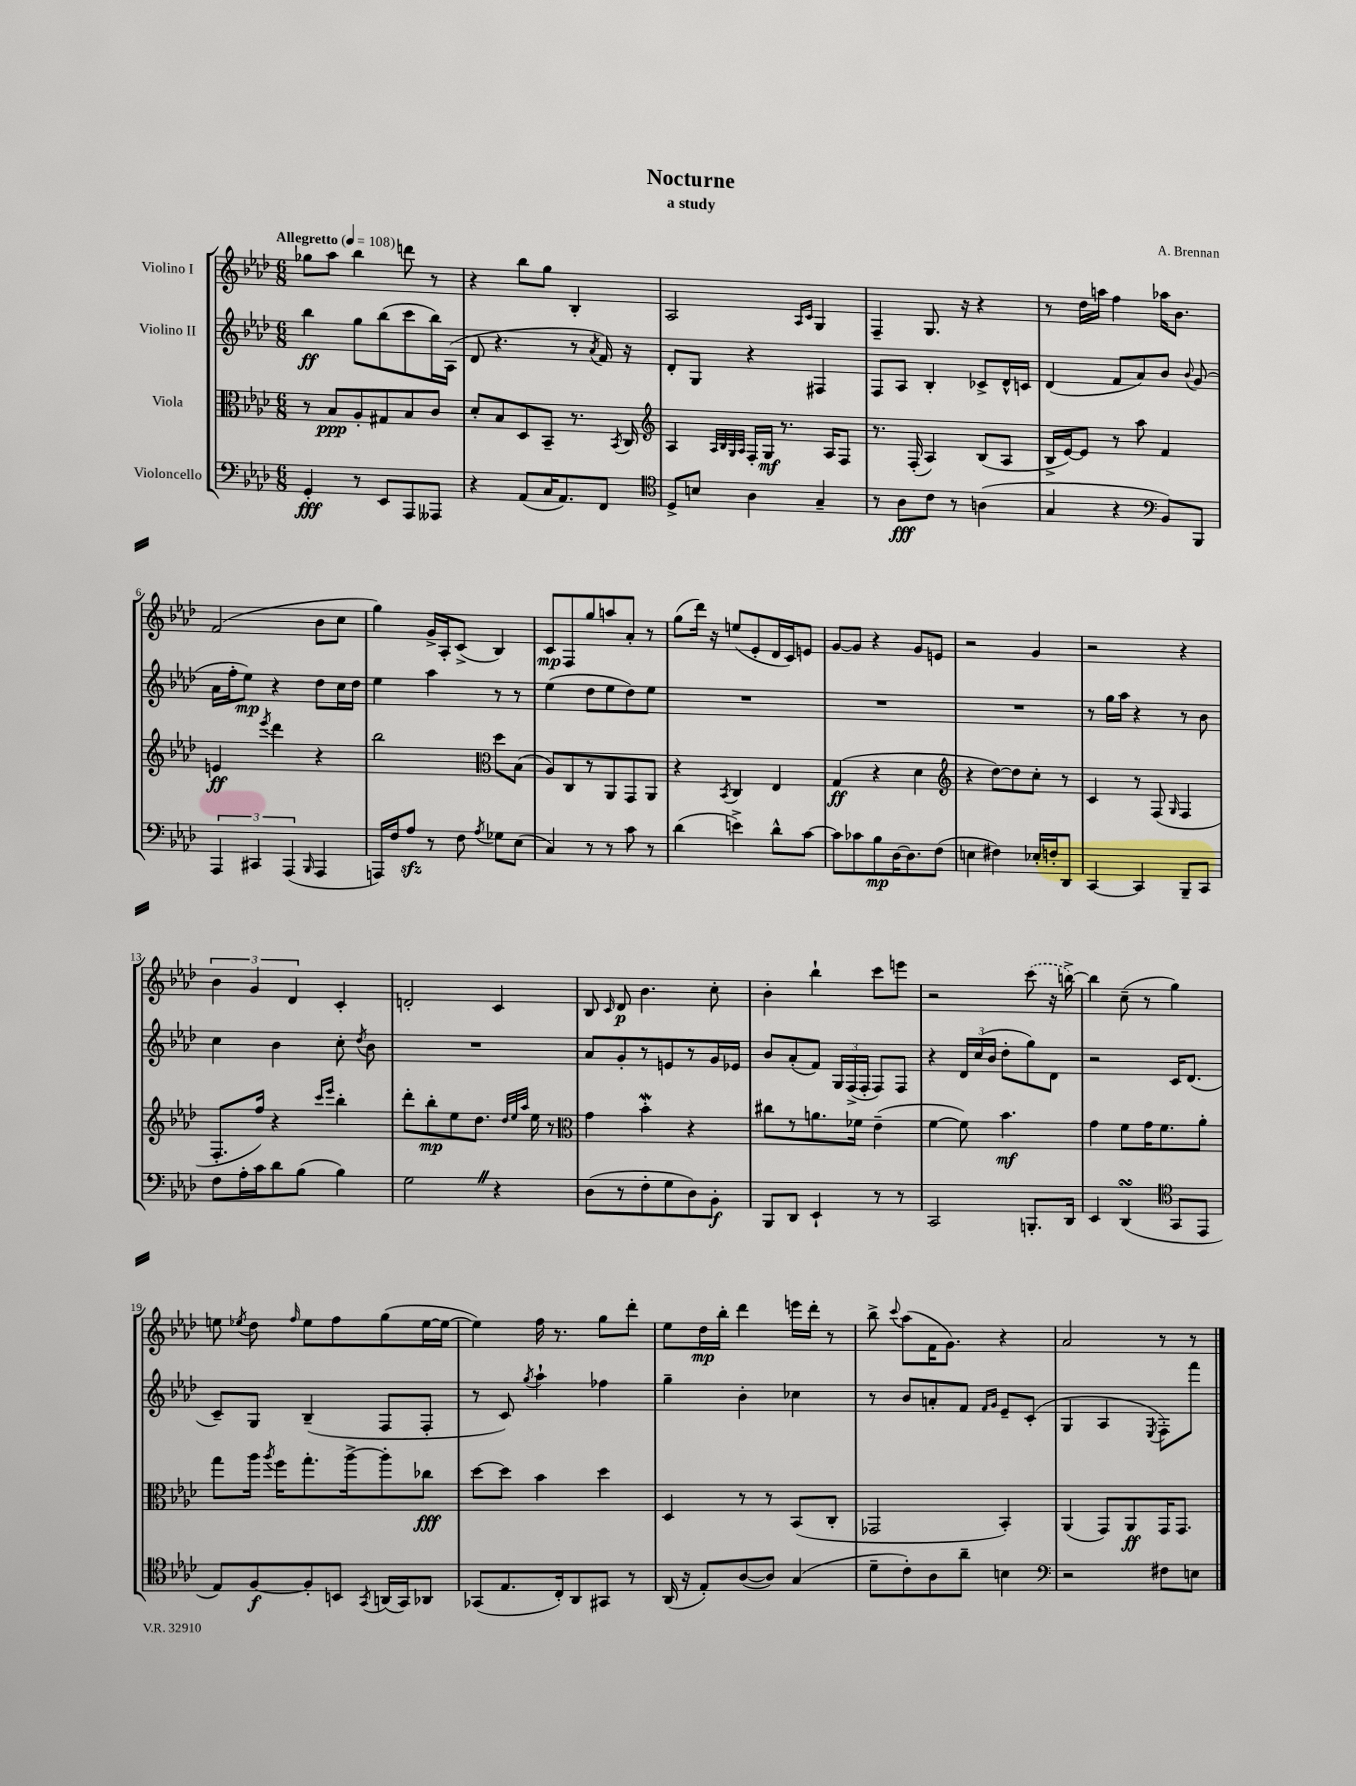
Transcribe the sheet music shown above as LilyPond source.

\header { title = "Nocturne" composer = "A. Brennan" subtitle = "a study" }
<<
\new StaffGroup <<
\new Staff = "s0" \with { instrumentName = "Violino I" } {
    \clef treble \key aes \major \numericTimeSignature \time 6/8 \tempo "Allegretto" 4 = 108
    \autoBeamOff ges''8[ aes''8] bes''4 d'''8 r8 |
    r4 bes''8[ g''8] bes4-. |
    aes2 \grace { aes16[ c'16] } g4 |
    f4-- g8. r16 r4 |
    r8 des''16[ a''16] f''4 aes''16[ bes'8.] |
    f'2( bes'8[ c''8] |
    g''4) g'16[-> aes16-. c'8]->( bes4) |
    c'8[\mp f8 g''8 a''8 aes'8]-. r8 |
    g''8[( des'''16]) r16 e''8[( ees'8-. des'16 c'16) e'8] |
    g'8[~ g'8] r4 g'8[ e'8] |
    r2 g'4 |
    r2 r4 |
    \tuplet 3/2 { bes'4 g'4 des'4 } c'4-. |
    d'2-. c'4 |
    bes8 \grace { c'16 } des'8\p bes'4. c''8-. |
    bes'4-. bes''4-! c'''8[ e'''8] |
    r2 \once \slurDashed c'''8( r16 b''16~->) |
    b''4 c''8--( r8 g''4) |
    e''8 \acciaccatura { ees''8 } des''8 \grace { f''16 } ees''8[ f''8 g''8( ees''16~ ees''16]~ |
    ees''4) f''16 r8. g''8[ des'''8]-. |
    ees''8[ des''16\mp bes''16]-. des'''4 e'''16[ des'''16]-. r8 |
    bes''8-> \appoggiatura { c'''8 } aes''8[( f'16 g'8.]) r4 |
    aes'2 r8 r8 \bar "|." |
}
\new Staff = "s1" \with { instrumentName = "Violino II" } {
    \clef treble \key aes \major \numericTimeSignature \time 6/8
    \autoBeamOff bes''4\ff g''8[ bes''8( c'''8 bes''16) aes16]( |
    des'8 r4. r8 \acciaccatura { aes'8 } f'16) r16 |
    des'8[-. g8] r4 fis4 |
    f8[ aes8] bes4-. ces'8[-> des'16-^ c'16] |
    des'4( f'8[ aes'8) bes'8] \appoggiatura { bes'8 } g'8( |
    aes'16[ f''16-. ees''8]\mp) r4 des''8[ c''16 des''16] |
    ees''4 aes''4 r8 r8 |
    ees''4( des''8[ ees''8 des''8) ees''8] |
    R2. |
    R2. |
    R2. |
    r8 g''16[ aes''16] r4 r8 bes'8 |
    c''4 bes'4 c''8-. \acciaccatura { des''8 } bes'8 |
    R2. |
    aes'8[ g'8-. r8 e'8 r8 g'16 ees'16] |
    bes'8[ aes'8-.( f'8]) \tuplet 3/2 { g16[ f16->( f16]-. } f8[) f8] |
    r4 \tuplet 3/2 { des'16[ c''16( bes'16] } des''8[-. g''8) des'8] |
    r2 c'16[ des'8.]( |
    c'8[--) g8] bes4--( f8[ f8]-. |
    r8 c'8) \acciaccatura { g''8 } aes''4-! fes''4 |
    g''4-- bes'4-. ces''4 |
    r8 bes'8[ a'8-. f'8] \grace { f'16[ g'16] } ees'8[-- c'8]-.( |
    g4 aes4 \acciaccatura { ees8 } f8[-.) f'''8] \bar "|." |
}
\new Staff = "s2" \with { instrumentName = "Viola" } {
    \clef alto \key aes \major \numericTimeSignature \time 6/8
    \autoBeamOff r8 bes8[\ppp aes8-. gis8 bes8 c'8] |
    des'8[-. bes8 des8 bes,8]-- r8. \acciaccatura { bes,8 } c16 |
    \clef treble aes4 \grace { aes32[ bes32 g32 aes32] } f16[-. g16]\mf r8. aes16[ f8] |
    r8. f16-.( aes4) bes8[( aes8] |
    bes16[-> ees'16~) ees'8] r8 aes''8 f'4 |
    e'4\ff \acciaccatura { ees'''8 } des'''4 r4 |
    bes''2 \clef alto des''8[ bes8]( |
    aes8[) c8 r8 aes,8 g,8 aes,8] |
    r4 \acciaccatura { bes,8 } c4 ees4 |
    g4\ff( r4 des'4 |
    \clef treble r4 des''8[~) des''8 c''8]-. r8 |
    c'4 r8 f8( \grace { g16 } f4 |
    f8.[-. f''16]) r4 \grace { c'''16[ ees'''16] } bes''4-. |
    des'''8[-. bes''8-.\mp ees''8 des''8.] \grace { des''32[ ees''32 aes''32] } ees''16 r8 |
    \clef alto g'4 bes'4-.\mordent r4 |
    cis''8[ r8 a'8. fes'16] ees'4--( |
    f'4~ f'8) bes'4.\mf |
    g'4 f'8[ g'16 f'8. aes'8]-. |
    g''8[ aes''16] \acciaccatura { aes''8 } f''16[ g''8.-. aes''16~-> aes''8-. ces''8]\fff |
    des''8[~ des''8] bes'4 des''4 |
    des4 r8 r8 bes,8[( c8]-. |
    ges,2 bes,4-.) |
    aes,4( g,8[) aes,8\ff g,16 g,8.] \bar "|." |
}
\new Staff = "s3" \with { instrumentName = "Violoncello" } {
    \clef bass \key aes \major \numericTimeSignature \time 6/8
    \autoBeamOff g,4-.\fff r8 ees,8[ aes,,8 aeses,,8] |
    r4 aes,8[( c16 aes,8.) f,8] |
    \clef tenor des8[-> b8] aes4 g4-- |
    r8 aes8[\fff c'8] r8 a4( |
    g4 r4 \clef bass bes,8[) bes,,8] |
    \tuplet 3/2 { aes,,4 cis,4 aes,,4( } \grace { bes,,16 } aes,,4 |
    a,,16[) f16 aes8]\sfz r8 f8 \acciaccatura { aes8 } ges8[ ees8]( |
    c4) r8 r8 c'8 r8 |
    des'4( e'4->) des'8[-^ c'8]~ |
    c'8[ ces'8 bes8\mp des16~ des8. f8]( |
    e4 fis4) ees16[-. f16-. des,8] |
    c,4~ c,4 bes,,8[-- c,8] |
    f8[ aes16-. c'16 des'8 bes8]( bes4) |
    g2 \once \override BreathingSign.text = \markup { \musicglyph "scripts.caesura.straight" } \breathe r4 |
    des8[( r8 f8-. g8 des8) bes,8]-.\f |
    bes,,8[ des,8] ees,4-! r8 r8 |
    c,2 b,,8.[-. des,16] |
    ees,4 des,4\turn( \clef tenor g,8[ ees,8] |
    ees8[) f8~\f f8-. b,8] \acciaccatura { g,8 } a,16[( g,16) aes,8] |
    ges,8[( ees8. c16-.) aes,8 gis,8] r8 |
    aes,16( r16 ees8[-.) aes8~( aes8]) g4( |
    des'8[-- c'8-.) aes8 aes'8]-- b4 |
    \clef bass r2 fis8[ e8] \bar "|." |
}
>>
>>
